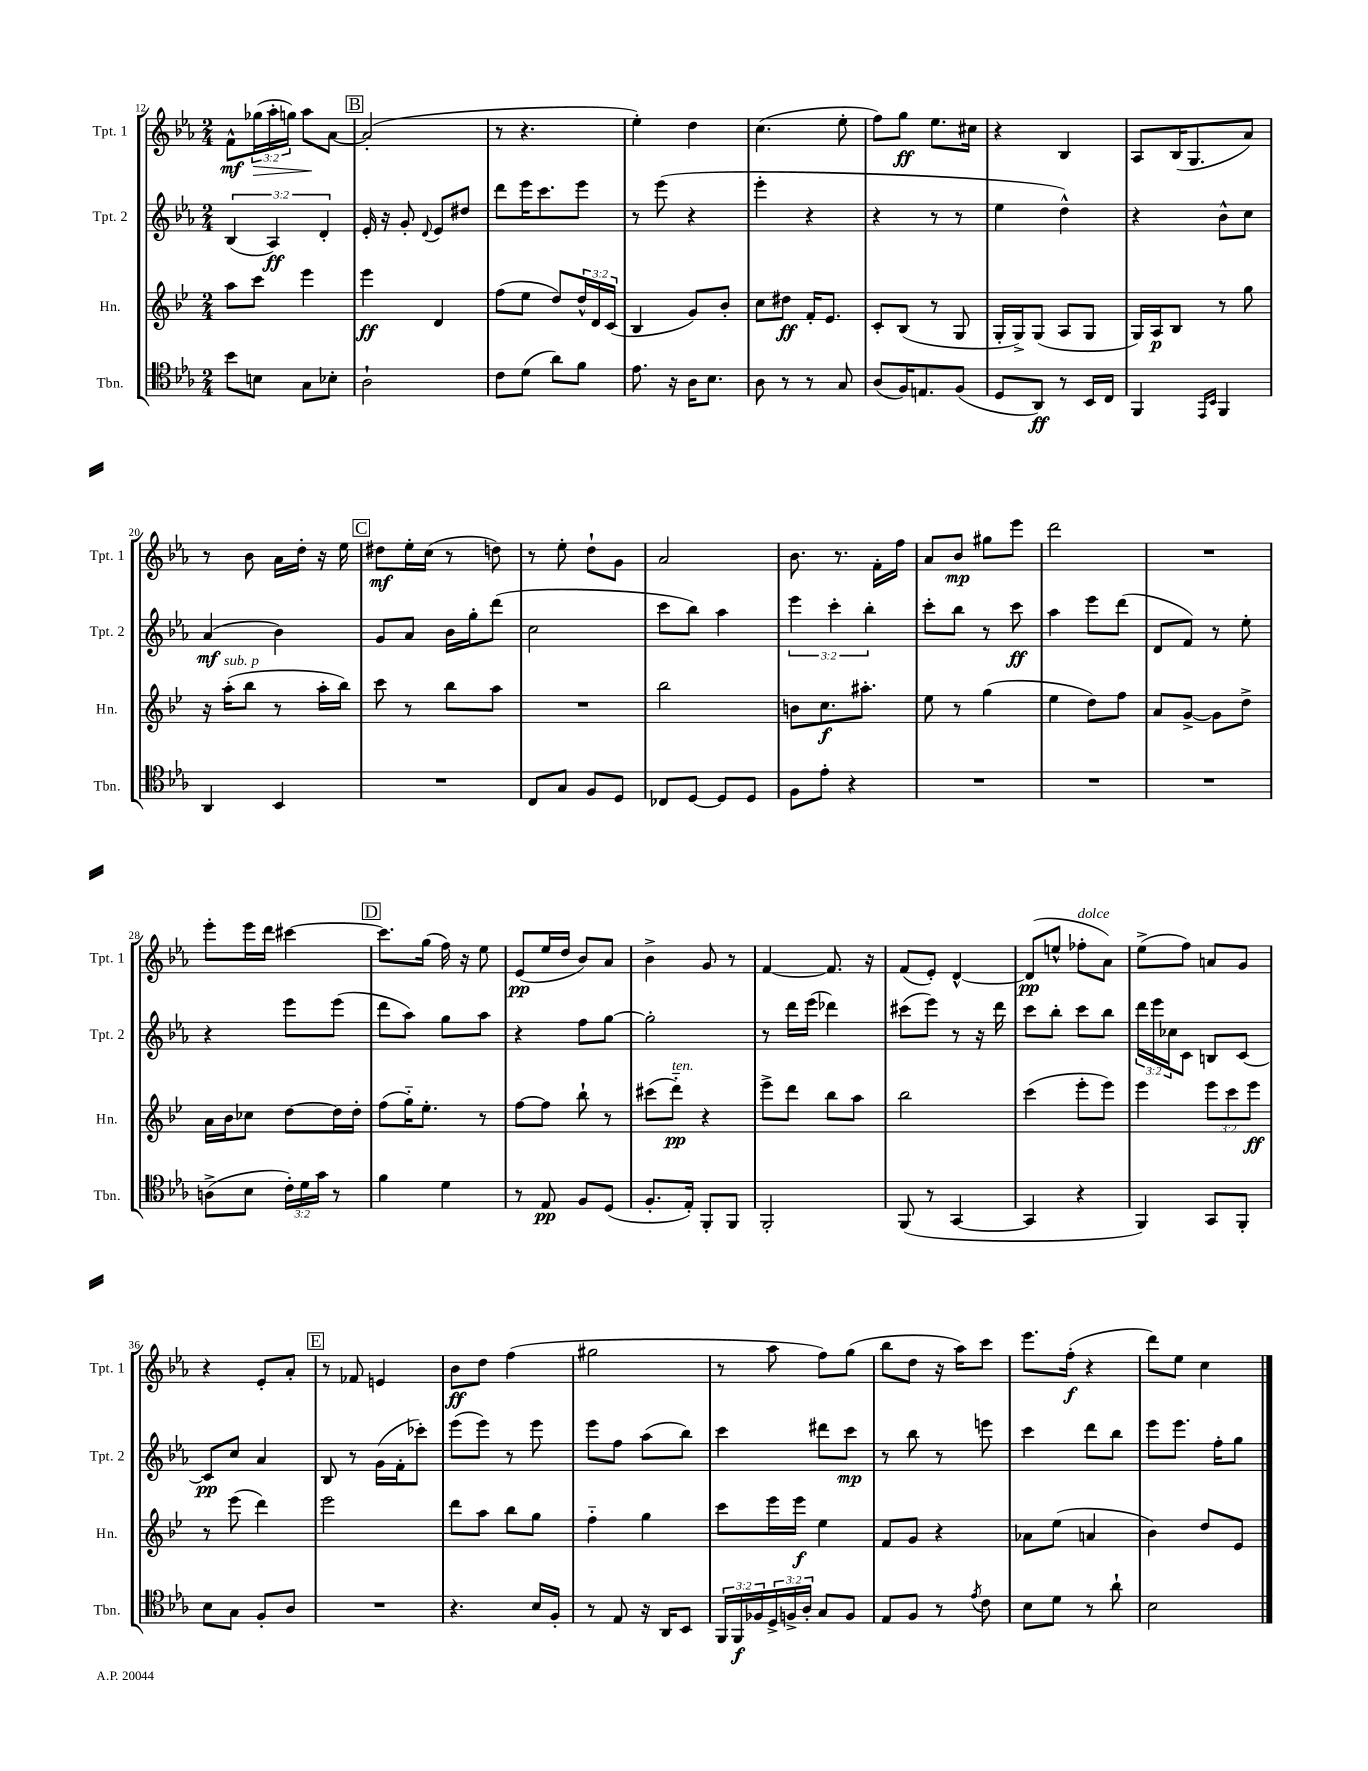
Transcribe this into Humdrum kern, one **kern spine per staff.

**kern	**kern	**kern	**kern
*staff4	*staff3	*staff2	*staff1
*clefC4	*clefG2	*clefG2	*clefG2
*k[b-e-a-]	*k[b-e-]	*k[b-e-a-]	*k[b-e-a-]
*M2/4	*M2/4	*M2/4	*M2/4
8b-	8aa	(6B-	8f^^
8B	8ccc	.	(24gg-
.	.	6A-)	24aa-'
.	.	.	24gg)
8G	4eee-	.	8aa-
.	.	6d'	.
8B-'	.	.	[8a-
=	=	=	=
2A-`	4eee-	16e-'	(2a-']
.	.	16r	.
.	.	8g'	.
.	.	8qqd	.
.	4d	8e-	.
.	.	8dd#	.
=	=	=	=
8c	(8ff	8ddd	8r
(8d	8ee-	16eee-	4.r
.	.	8.ccc	.
8a-)	8dd)	.	.
8f	24dd^^	8eee-	.
.	24d	.	.
.	(24c	.	.
=	=	=	=
8.e-	4B-	8r	4ee-')
.	.	(8eee-	.
16r	.	.	.
16A-	8g)	4r	4dd
8.B-	.	.	.
.	8b-'	.	.
=	=	=	=
8A-	8cc	4eee-'	(4.cc
8r	8dd#	.	.
8r	16f'	4r	.
.	8.e-	.	.
8G	.	.	8ee-'
=	=	=	=
(8A-	8c'	4r	8ff)
16F)	(8B-	.	8gg
8.E	.	.	.
.	8r	8r	8.ee-
(8F	8G	8r	.
.	.	.	16cc#
=	=	=	=
8D	16G'	4ee-	4r
.	16G^)	.	.
8AA-)	(8G	.	.
8r	8A	4dd^^)	4B-
16BB-	8G	.	.
16C	.	.	.
=	=	=	=
4FF	16G)	4r	8A-
.	16A	.	.
.	8B-	.	(16B-
.	.	.	8.G
16qqEE-	.	.	.
16qqBB-	.	.	.
4FF	8r	8b-^^	.
.	8gg	8cc	8a-)
=	=	=	=
4AA-	16r	(4a-	8r
.	(16aa'	.	.
.	8bb-	.	8b-
4BB-	8r	4b-)	16a-
.	.	.	16dd'
.	16aa'	.	16r
.	16bb-)	.	16ee-
=	=	=	=
2r	8ccc	8g	8dd#
.	8r	8a-	16ee-'
.	.	.	(16cc
.	8bb-	16b-	8r
.	.	16gg'	.
.	8aa	(8ddd	8dd)
=	=	=	=
8C	2r	2cc	8r
8G	.	.	8ee-'
8F	.	.	8dd`
8D	.	.	8g
=	=	=	=
8C-	2bb-	8ccc	2a-
[8D	.	8bb-)	.
8D]	.	4aa-	.
8D	.	.	.
=	=	=	=
8F	8b	6eee-	8.b-
8e-'	8.cc	.	.
.	.	6ccc'	.
.	.	.	8.r
4r	.	.	.
.	8.aa#'	.	.
.	.	6bb-'	.
.	.	.	16f'
.	.	.	16ff
=	=	=	=
2r	8ee-	8ccc'	8a-
.	8r	8bb-	8b-
.	(4gg	8r	8gg#
.	.	8ccc	8eee-
=	=	=	=
2r	4ee-	4aa-	2ddd
.	8dd)	8eee-	.
.	8ff	(8ddd	.
=	=	=	=
2r	8a	8d	2r
.	[8g^	8f)	.
.	8g]	8r	.
.	8dd^	8ee-'	.
=	=	=	=
(8A^	16a	4r	8eee-'
.	16b-	.	.
8B-	8cc-	.	16eee-
.	.	.	16ddd
24c')	[8dd	8eee-	[4ccc#
24d	.	.	.
24g	.	.	.
8r	16dd]	(8eee-	.
.	16dd'	.	.
=	=	=	=
4f	(8ff	8ddd	8.ccc#]
.	16gg'~)	8aa-)	.
.	8.ee-'	.	(16gg
4d	.	8gg	16ff)
.	.	.	16r
.	8r	8aa-	8ee-
=	=	=	=
8r	[8ff	4r	(8e-
8E-	8ff]	.	16ee-
.	.	.	16dd
8F	8bb-`	8ff	8b-)
(8D	8r	[8gg	8a-
=	=	=	=
8.F'	(8ccc#	2gg']	4b-^
.	8ddd'~)	.	.
16E-')	.	.	.
8FF'	4r	.	8g
8FF	.	.	8r
=	=	=	=
2FF'	8eee-^	8r	[4f
.	8ddd	16ddd	.
.	.	(16eee-	.
.	8bb-	4ddd-)	8.f]
.	8aa	.	.
.	.	.	16r
=	=	=	=
(8FF	2bb-	(8ccc#	(8f
8r	.	8eee-)	8e-')
[4GG	.	8r	[4d^^
.	.	16r	.
.	.	16ddd	.
=	=	=	=
4GG]	(4ccc	8ccc	(8d]
.	.	8bb-'	8ee^^
4r	8eee-'	8ccc	8ff-'
.	8eee-)	8bb-	8a-)
=	=	=	=
4FF)	4eee-	24ddd	(8ee-^
.	.	24eee-	.
.	.	24cc-	.
.	.	8c	8ff)
8GG	12eee-	8B	8a
.	12ccc	.	.
8FF'	.	[8c	8g
.	12eee-	.	.
=	=	=	=
8B-	8r	8c]	4r
8G	(8eee-	8cc	.
8F'	4ddd)	4a-	8e-'
8A-	.	.	8a-'
=	=	=	=
2r	2eee-	8B-	8r
.	.	8r	8f-
.	.	(16g	4e
.	.	16f'	.
.	.	8ccc-')	.
=	=	=	=
4.r	8ddd	(8eee-	8b-
.	8aa	8eee-)	8dd
.	8bb-	8r	(4ff
16B-	8gg	8eee-	.
16F'	.	.	.
=	=	=	=
8r	4ff'~	8eee-	2gg#
8E-	.	8ff	.
16r	4gg	(8aa-	.
16AA-	.	.	.
8BB-	.	8bb-)	.
=	=	=	=
24FF	8ccc	4ccc	8r
24FF	.	.	.
24F-	.	.	.
24D^	16eee-	.	8aa-
24F^	.	.	.
.	16eee-	.	.
24A-'	.	.	.
8G	4ee-	8ddd#	8ff)
8F	.	8ccc	(8gg
=	=	=	=
8E-	8f	8r	8bb-
8F	8g	8bb-	8dd
8r	4r	8r	16r
.	.	.	16aa-)
8qe-	.	.	.
8c	.	8eee	8ccc
=	=	=	=
8B-	8a-	4ccc	8.eee-
8d	(8ee-	.	.
.	.	.	(16ff'
8r	4a	8ddd	4r
8a-`	.	8bb-	.
=	=	=	=
2B-	4b-)	8eee-	8ddd)
.	.	8.eee-	8ee-
.	8dd	.	4cc
.	.	16ff'	.
.	8e-	8gg	.
==	==	==	==
*-	*-	*-	*-
